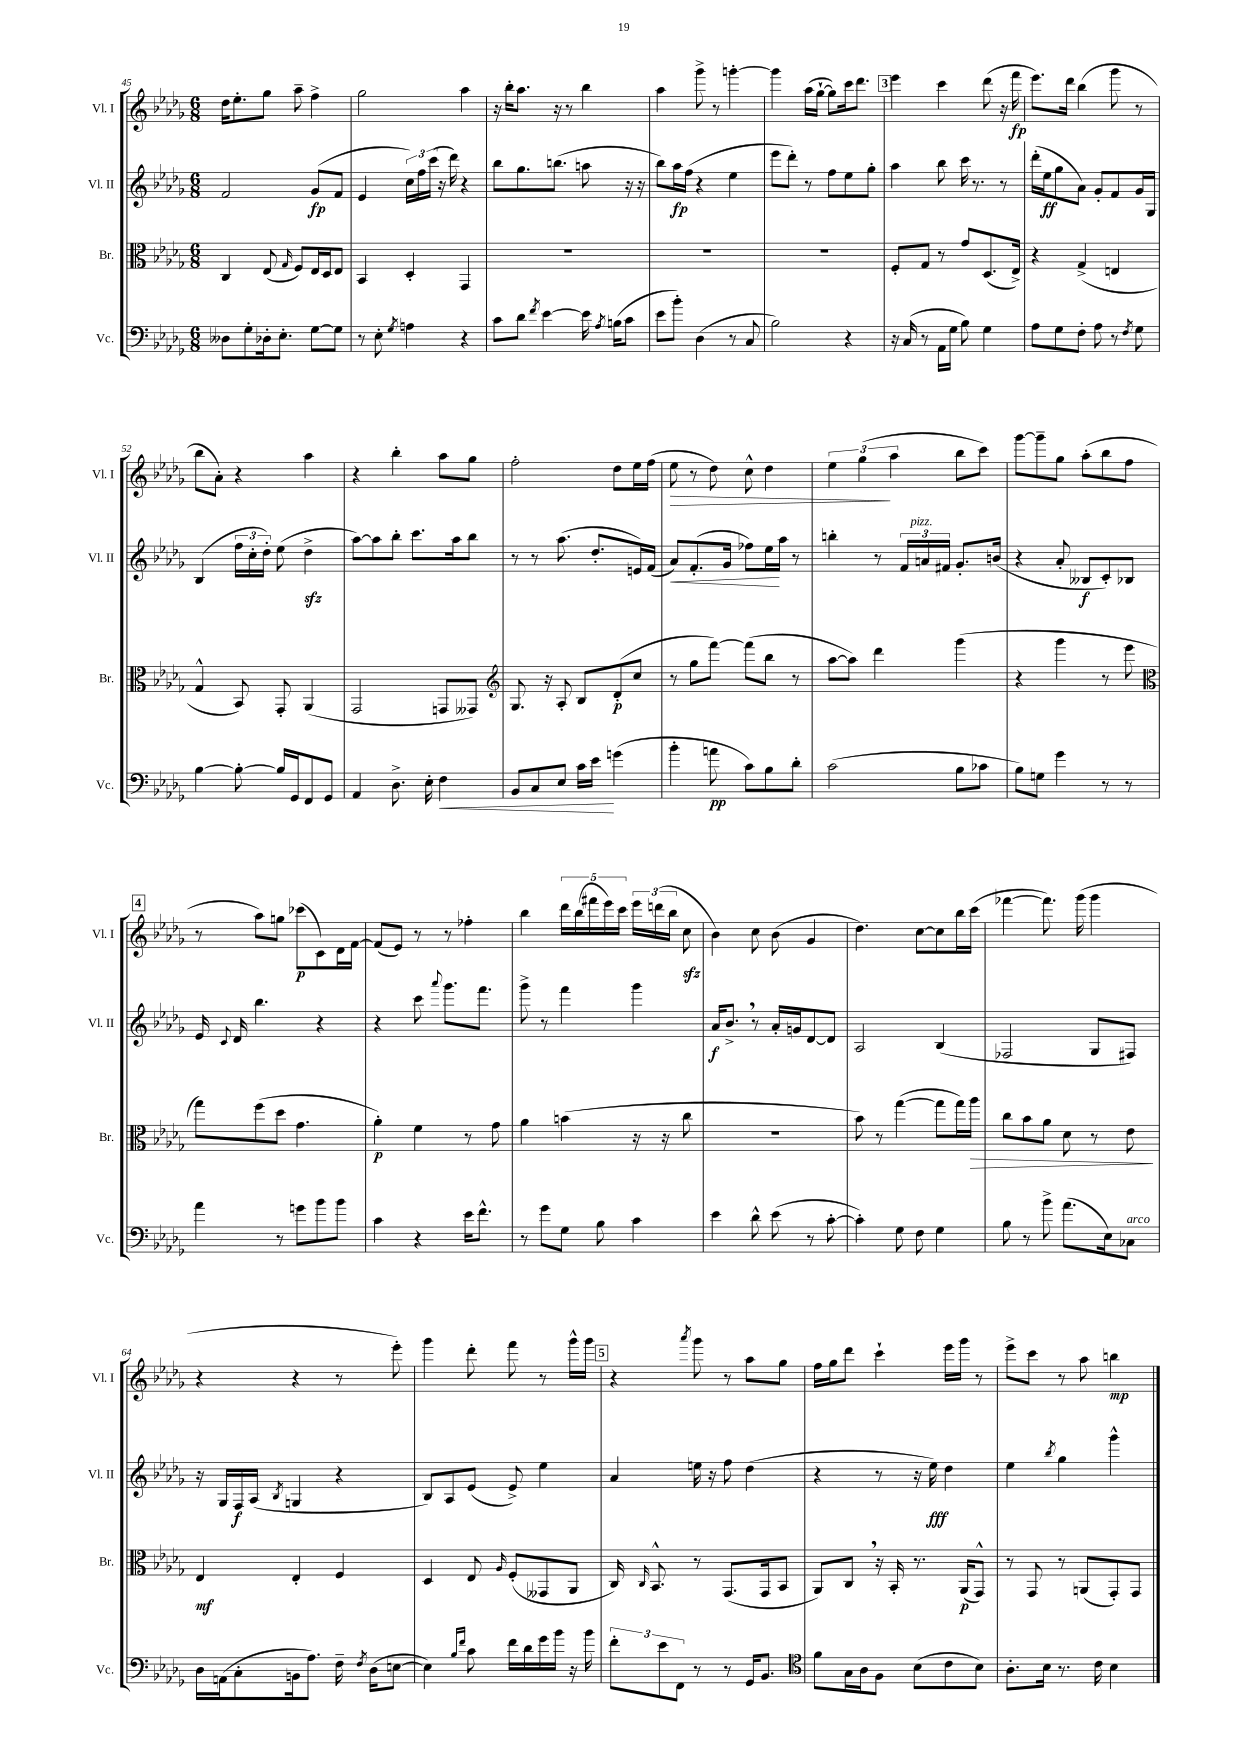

**kern	**kern	**kern	**kern
*staff4	*staff3	*staff2	*staff1
*clefF4	*clefC3	*clefG2	*clefG2
*k[b-e-a-d-g-]	*k[b-e-a-d-g-]	*k[b-e-a-d-g-]	*k[b-e-a-d-g-]
*M6/8	*M6/8	*M6/8	*M6/8
8D--	4C	2f	16dd-
.	.	.	8.ee-'
8G-'	.	.	.
16D-'	(8E-	.	8gg-
8.E-'	.	.	.
.	16qqG-	.	.
.	8F)	.	8aa-~
[8G-	16E-	(8g-	4ff^
.	16D-	.	.
8G-]	8E-	8f	.
=	=	=	=
8r	4BB-	4e-	2gg-
8E-'	.	.	.
8qG-	.	.	.
4A	4D-'	24cc)	.
.	.	24ff	.
.	.	(24ccc	.
.	.	16r	.
.	.	16ddd-)	.
4r	4GG-	4r	4aa-
=	=	=	=
8c	2.r	8bb-	16r
.	.	.	16bb-'
8d-	.	8.gg-	8.aa-
8qf	.	.	.
[4e-	.	.	.
.	.	(8.bb	16r
.	.	.	8r
16e-]	.	8aa	4bb-
8qA-	.	.	.
(16B	.	.	.
8c	.	16r	.
.	.	16r	.
=	=	=	=
8e-	2.r	8bb-)	4aa-
8b-')	.	16aa-	.
.	.	(16ff	.
(4D-	.	4r	8ggg-^
.	.	.	8r
8r	.	4ee-	[4ggg'
8C	.	.	.
=	=	=	=
2B-)	2.r	8eee-	4ggg]
.	.	8ddd-')	.
.	.	8r	(16aa-
.	.	.	[16gg-`
.	.	8ff	8gg-])
4r	.	8ee-	16ccc
.	.	.	8.ddd-
.	.	8gg-'	.
=	=	=	=
16r	8F'	4aa-	4eee-
(16C	.	.	.
8r	8G-	.	.
16AA-	8r	8bb-	4ccc
16G-	.	.	.
8B-)	8g-	16ccc	.
.	.	8.r	.
4G-	(8.D-	.	(8ddd-
.	.	8r	16r
.	16E-^)	.	16fff
=	=	=	=
8A-	4r	(16ddd-'	8.eee-)
.	.	16ee-	.
8G-	.	8gg-	.
.	.	.	16ddd-
8F'	(4G-^	8a-)	(4bb-
8A-	.	8g-'	.
8r	4E	8f	8ggg-
8qF	.	.	.
8G-	.	16g-	8r
.	.	16G-	.
=	=	=	=
[4B-	4G-^^	(4B-	8bb-
.	.	.	8a-')
8B-'_	8BB-)	24ff	4r
.	.	24cc'	.
.	.	24dd-')	.
16B-]	8GG-'	(8ee-	.
16GG-	.	.	.
8FF	(4AA-	4dd-^	4aa-
8GG-	.	.	.
=	=	=	=
4AA-	2GG-	[8aa-)	4r
.	.	8aa-]	.
8.D-^	.	8bb-'	4bb-'
.	.	8.ccc	.
16E-'	.	.	.
4F	8GG	.	8aa-
.	.	16aa-	.
.	8GG--)	8bb-	8gg-
=	=	=	=
*	*clefG2	*	*
8BB-	8.G-	8r	2ff'
8C	.	8r	.
.	16r	.	.
8E-	8A-'	(8.aa-	.
16c	8B-	.	.
16e-	.	8.dd-'	.
(4g	(8d-'	.	8dd-
.	8cc	16e)	16ee-
.	.	(16f	(16ff
=	=	=	=
4b-'	8r	8a-)	8ee-
.	8gg-	(8.f'	8r
8a	[8fff)	.	8dd-)
.	.	16g-	.
8c)	(8fff]	8ff-)	8cc^^
8B-	8bb-	16ee-	4dd-
.	.	16aa-	.
8d-'	8r	8r	.
=	=	=	=
(2c	[8aa-	4bb'	6ee-
.	8aa-])	.	.
.	.	.	(6gg-
.	4ddd-	8r	.
.	.	.	6aa-
.	.	24f	.
.	.	24a	.
.	.	24f#	.
8B-	(4ggg-	8.g-'	8bb-
8c-	.	.	8ccc)
.	.	(16b	.
=	=	=	=
8B-)	4r	4r	[8ggg-
8G	.	.	8ggg-~]
4g-	4ggg-	8a-'	8gg-
.	.	8B--	(8aa-'
8r	8r	8c')	8bb-
8r	8eee-	8B-	8ff
=	=	=	=
*	*clefC3	*	*
4a-	8gg-)	16e-	8r
.	.	8qqc	.
.	.	16d-	.
.	(8ff	4.bb-	8aa-)
8r	8dd-	.	8gg
8g	4.g-	.	(8ccc-
8b-	.	4r	8c)
8b-	.	.	16d-
.	.	.	[16f
=	=	=	=
4c	4a-')	4r	(8f]
.	.	.	8e-)
4r	4f	8ccc	8r
.	.	8qqaaa-	.
.	.	8.ggg-	8r
16e-	8r	.	4ff-'
8.f^^	.	8.fff	.
.	8g-	.	.
=	=	=	=
8r	4a-	8ggg-^	4bb-
8g-	.	8r	.
8G-	(4b	4fff	20ddd-
.	.	.	(20bb-
.	.	.	20fff#
8B-	.	.	.
.	.	.	20eee-)
.	.	.	20ccc
4c	16r	4ggg-	24eee-
.	.	.	(24ddd
.	16r	.	.
.	.	.	24bb-
.	8cc	.	8cc
=	=	=	=
4e-	2.r	16a-	4b-)
.	.	8.b-^	.
8d-^^	.	8r	8cc
(8e-	.	16a-'	(8b-
.	.	16g	.
8r	.	[8d-	4g-
[8c'	.	8d-]	.
=	=	=	=
4c'])	8b-)	2A-	4.dd-)
.	8r	.	.
8G-	([4gg-	.	.
8F	.	.	[8cc
4G-	8gg-]	(4B-	8cc]
.	16gg-)	.	16bb-
.	16aa-	.	(16ccc
=	=	=	=
8B-	8cc	2F-	[4fff-
8r	8b-	.	.
8b-^	8a-	.	8.fff-])
(8.a-	8d-	.	.
.	.	.	(16ggg-
.	8r	8G-	4ggg-
16E-)	.	.	.
8C-	8e-	8F#)	.
=	=	=	=
16D-	4E-	16r	4r
(16AA	.	16G-	.
8C'	.	16F	.
.	.	(16A-	.
.	.	8qB-	.
16BB	4E-'	4G	4r
8.A-)	.	.	.
16F~	4F	4r	8r
8qF	.	.	.
(16D-	.	.	.
[8E	.	.	8eee-')
=	=	=	=
4E])	4D-	8B-)	4ggg-
.	.	8A-	.
16qqB-	.	.	.
16qqf	.	.	.
8c	8E-	(8e-	8ddd-'
.	16qqA-	.	.
16f	(8F'	8e-^)	8fff
16d-	.	.	.
16g-	8GG--	4ee-	8r
16b-	.	.	.
16r	8AA-	.	16ggg-^^
16b-	.	.	16ggg-
=	=	=	=
12f'	16C)	4a-	4r
.	16qqC	.	.
.	8.BB-^^	.	.
12e-	.	.	.
12FF	.	.	.
.	.	.	8qaaa-
8r	8r	16ee	8ggg-
.	.	16r	.
8r	(8.GG-	8ff	8r
16GG-	.	(4dd-	8aa-
8.BB-	16GG-	.	.
.	8BB-	.	8gg-
=	=	=	=
*clefC4	*	*	*
8f	8AA-)	4r	16ff
.	.	.	16gg-
16G-	8C	.	8ddd-
16A-	.	.	.
8F	16r	8r	4ccc`
.	16BB-'	.	.
(8B-	8.r	16r	.
.	.	16ee-)	.
8c	.	4dd-	16eee-
.	(16AA-	.	16ggg-
8B-)	8GG-^^)	.	8r
=	=	=	=
8.A-'	8r	4ee-	8eee-^
.	8GG-	.	8ccc
16B-	.	.	.
.	.	8qbb-	.
8.r	8r	4gg-	8r
.	(8AA	.	8aa-
16c	.	.	.
4B-	8GG-')	4ggg-^^	4bb
.	8GG-	.	.
==	==	==	==
*-	*-	*-	*-
